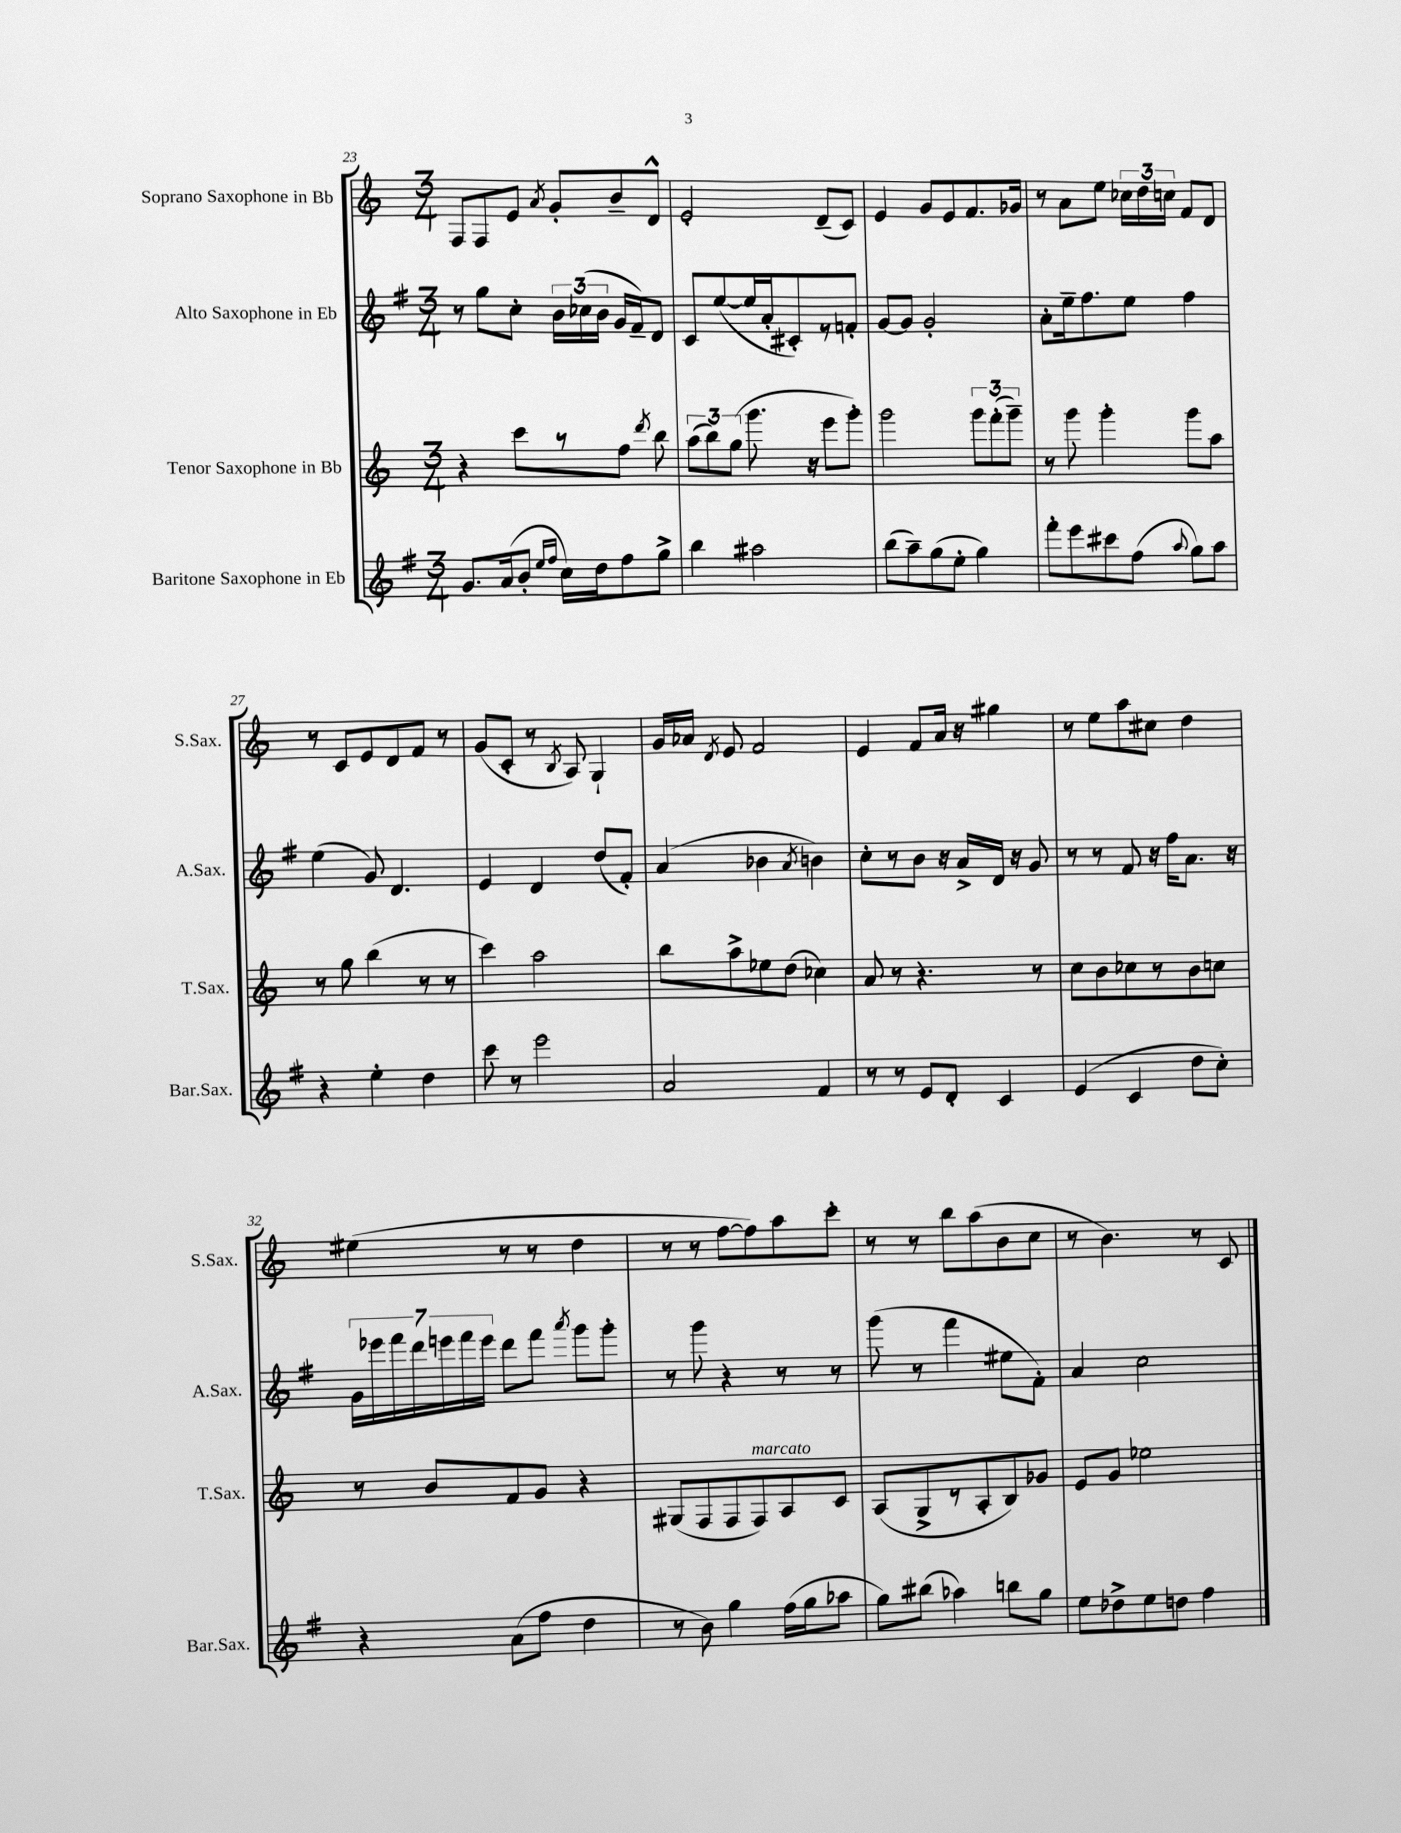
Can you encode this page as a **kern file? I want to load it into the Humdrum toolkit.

**kern	**kern	**kern	**kern
*part4	*part3	*part2	*part1
*staff4	*staff3	*staff2	*staff1
*I"Baritone Saxophone in Eb	*I"Tenor Saxophone in Bb	*I"Alto Saxophone in Eb	*I"Soprano Saxophone in Bb
*I'Bar.Sax.	*I'T.Sax.	*I'A.Sax.	*I'S.Sax.
*clefG2	*clefG2	*clefG2	*clefG2
*k[f#]	*k[]	*k[f#]	*k[]
*M3/4	*M3/4	*M3/4	*M3/4
=23	=23	=23	=23
8.g/L	4r	8r	8F/L
.	.	8gg\L	8F/
(16a/k	.	.	.
8b'/J	8ccc\L	8cc'\J	8e/J
16qqee/LL	.	.	.
16qqff#/JJ	.	.	8qa/
16cc\LL)	8r	24b\LL	8g'/L
.	.	(24cc-X\	.
16dd\J	.	.	.
.	.	24b\JJ	.
8ff#\	8ff\J	16g/LL	8b~/
.	.	16f#~/J)	.
.	8qddd/	.	.
8gg^\J	8bb\	8d/J	8d^^/J
=24	=24	=24	=24
4bb\	(12aa\L	8c/L	2e'/
.	12bb\)	.	.
.	.	([8ee/	.
.	(12gg\J	.	.
2aa#X\	8.ggg\	16ee/L]	.
.	.	16a'/J	.
.	.	8c#X'/)	.
.	16r	.	.
.	8eee\L	8r	(8d~/L
.	8ggg'\J)	8fn'/J	8c/J)
=25	=25	=25	=25
(8bb\L	2ggg\	[8g/L	4e/
8aa~\)	.	8g/J]	.
(8gg\	.	2g'/	8g/L
8ee'\J	.	.	8e/
4gg\)	12ggg\L	.	8.f/
.	(12fff'\	.	.
.	12ggg~\J)	.	.
.	.	.	16g-X/Jk
=26	=26	=26	=26
8fff#'\L	8r	8a'\L	8r
8eee\	8ggg\	16ee~\k	8a\L
.	.	8.ff#\	.
8ccc#X\	4ggg'\	.	8ee\J
(8ff#\J	.	8ee\J	24cc-X\LL
.	.	.	24dd\
.	.	.	24ccn\JJ
8qqaa/	.	.	.
8gg\L)	8ggg\L	4ff#\	8f/L
8aa\J	8aa\J	.	8d/J
!!LO:LB:g=z
=27	=27	=27	=27
4r	8r	(4ee\	8r
.	8gg\	.	8c/L
4ee'\	(4bb\	8g/)	8e/
.	.	4.d/	8d/
4dd\	8r	.	8f/J
.	8r	.	8r
=28	=28	=28	=28
8ccc\	4ccc\)	4e/	(8g/L
8r	.	.	8c'/J
2eee\	2aa\	4d/	8r
.	.	.	8qB/
.	.	.	8A/)
.	.	(8dd/L	4G`/
.	.	8f#'/J)	.
=29	=29	=29	=29
2a/	8bb\L	(4a/	16g/LL
.	.	.	16a-X/JJ
.	.	.	8qd/
.	8aa^\	.	8e/
.	8ee-X\	4b-X\	2f/
.	(8dd\J	.	.
.	.	8qa/	.
4f#/	4cc-X\)	4bn\)	.
=30	=30	=30	=30
8r	8a/	8cc'\L	4e/
8r	8r	8r	.
8e/L	4.r	8b\J	8f/L
8d'/J	.	16r	16a/Jk
.	.	16a^/LL	16r
4c/	.	16d/JJ	4gg#X\
.	.	16r	.
.	8r	8g/	.
=31	=31	=31	=31
(4e/	8cc\L	8r	8r
.	8b\	8r	8ee\L
4c/	8cc-X\	8f#/	8aa\
.	8r	16r	8cc#X\J
.	.	16ff#\KL	.
8dd\L	8b\	8.a\J	4dd\
8cc'\J)	8ccn\J	.	.
.	.	16r	.
!!LO:LB:g=z
=32	=32	=32	=32
4r	8r	28g\LL	(4ee#X\
.	.	28eee-X\	.
.	.	28fff#\	.
.	.	28ddd\	.
.	8b/L	.	.
.	.	28eeen\	.
.	.	28fff#\	.
.	.	28eee\JJ	.
(8a\L	8f/	8ddd\L	8r
8ff#\J	8g/J	8fff#\J	8r
.	.	8qaaa/	.
4dd\	4r	8ggg\L	4dd\
.	.	8ggg'\J	.
=33	=33	=33	=33
8r	(8G#X/L	8r	8r
8b\)	8F/	8ggg\	8r
4gg\	8F/	4r	[8ff\L
!	!LO:TX:a:i:t=marcato	!	!
.	8F/)	.	8ff\])
(16ff#\LL	8A/	8r	8aa\
16gg\J	.	.	.
8aa-X\J	8c/J	8r	8ccc'\J
=34	=34	=34	=34
8gg\L)	(8A/L	(8ggg\	8r
(8bb#X\J	8G^/	8r	8r
4aa-X\)	8r	4fff#\	8bb\L
.	8A'/	.	(8aa\
8bbn\L	8B/)	8ee#X\L	8b\
8gg\J	8g-X/J	8f#'\J)	8cc\J
=35	=35	=35	=35
8ee\L	8e/L	4a/	8r
8dd-X^\	8g/J	.	4.b\)
8ee\	2ee-X\	2cc\	.
8ddn\J	.	.	.
4ff#\	.	.	8r
.	.	.	8c/
==	==	==	==
*-	*-	*-	*-
